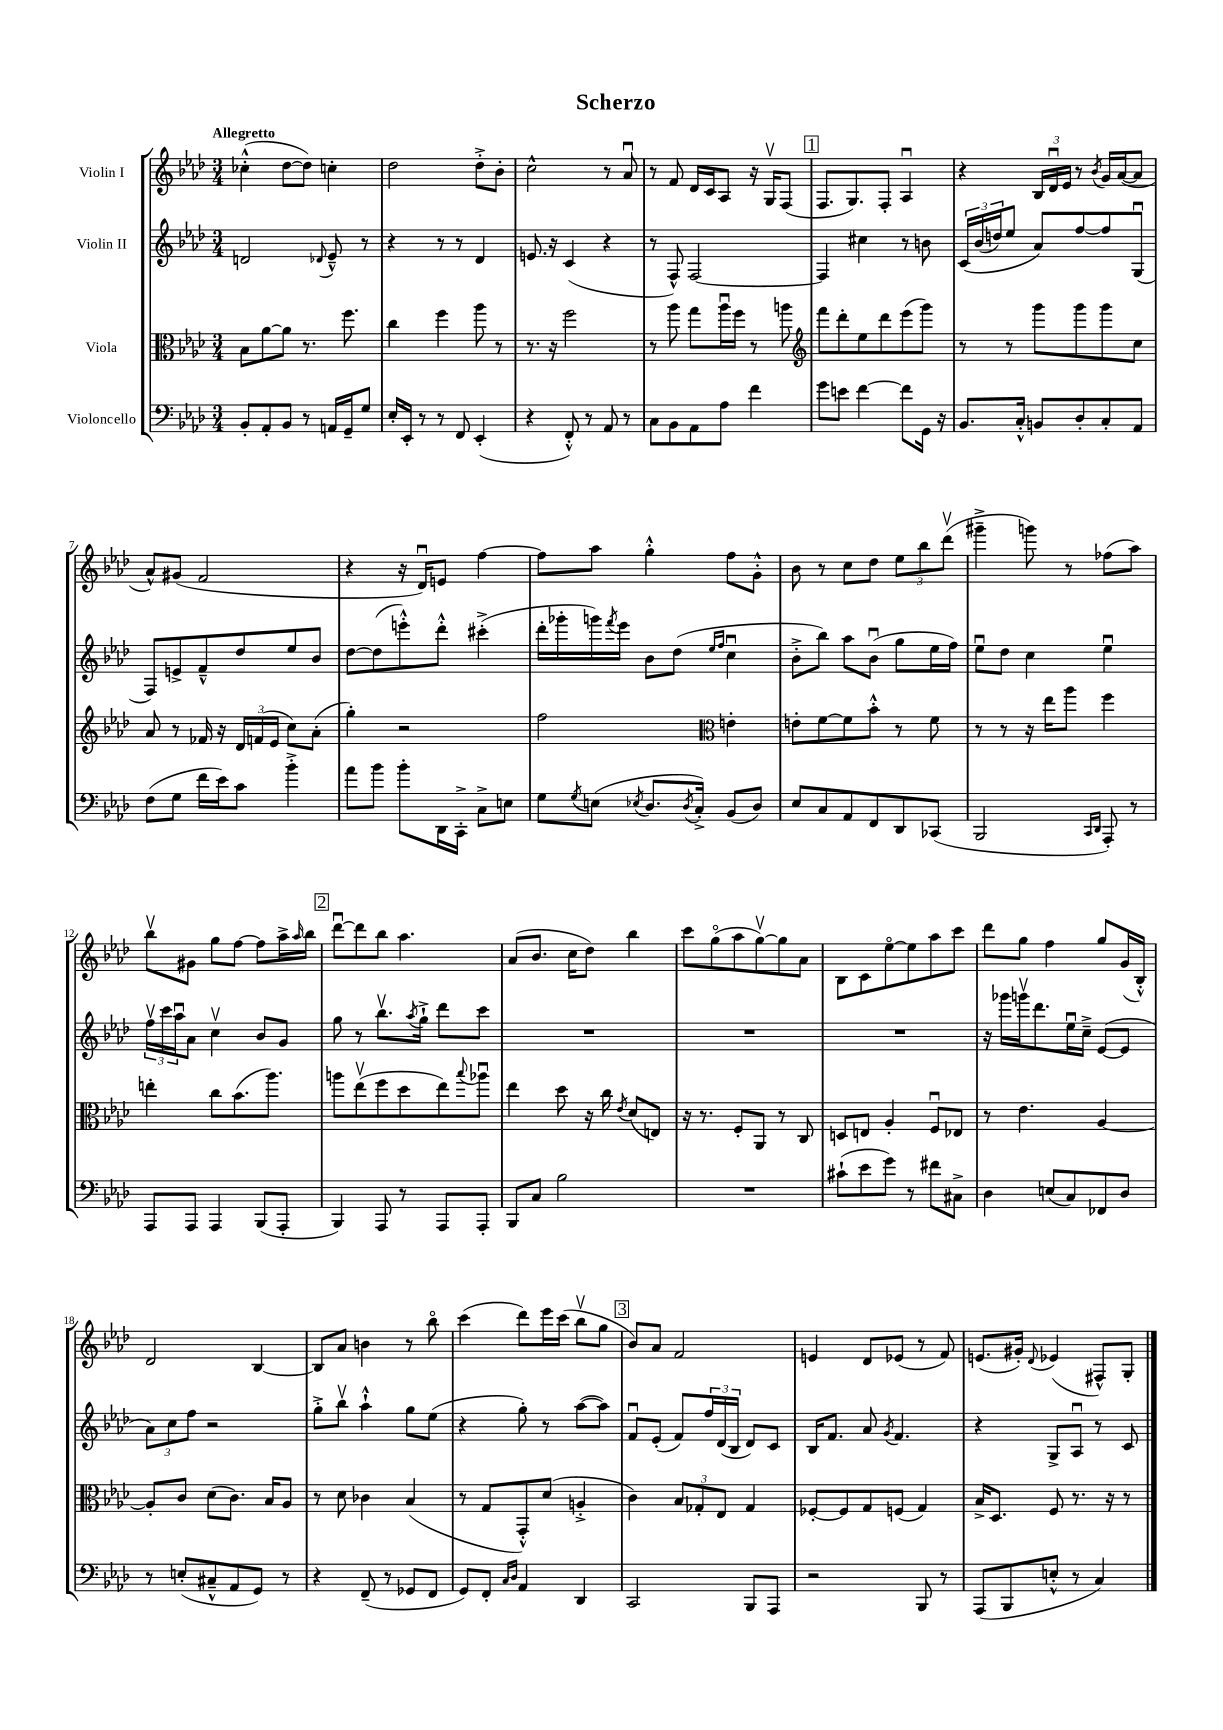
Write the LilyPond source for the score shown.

\header { title = "Scherzo" }
<<
\new StaffGroup <<
\new Staff = "s0" \with { instrumentName = "Violin I" } {
    \clef treble \key aes \major \numericTimeSignature \time 3/4 \tempo "Allegretto"
    ces''4-.-^( des''8~ des''8) c''4-. |
    des''2 des''8-.-> bes'8-. |
    c''2-^ r8 aes'8\downbow |
    r8 f'8 des'16 c'16 aes8 r16 g16\upbow f8( |
    \mark \markup { \box "1" } f8. g8.) f8-. aes4\downbow |
    r4 \tuplet 3/2 { bes16 des'16\downbow ees'16 } r8 \acciaccatura { bes'8 } g'16 aes'16~( aes'8 |
    aes'8-^) gis'8( f'2 |
    r4 r16 des'16\downbow) e'8 f''4~ |
    f''8 aes''8 g''4-.-^ f''8 g'8-.-^ |
    bes'8 r8 c''8 des''8 \tuplet 3/2 { ees''8 bes''8 des'''8\upbow( } |
    gis'''4---> g'''8) r8 fes''8( aes''8) |
    bes''8\upbow gis'8 g''8 f''8~ f''8 aes''16-> \grace { aes''16 } bes''16 |
    \mark \markup { \box "2" } des'''8~\downbow des'''8 bes''8 aes''4. |
    aes'8( bes'8. c''16 des''8) bes''4 |
    c'''8 g''8\flageolet( aes''8 g''8~\upbow) g''8 aes'8 |
    bes8 c'8 ees''8~\flageolet ees''8 aes''8 c'''8 |
    des'''8 g''8 f''4 g''8 g'16( bes16-.-^) |
    des'2 bes4~ |
    bes8 aes'8 b'4 r8 bes''8\flageolet |
    c'''4( des'''8) ees'''16 c'''16( bes''8\upbow g''8 |
    \mark \markup { \box "3" } bes'8) aes'8 f'2 |
    e'4 des'8 ees'8( r8 f'8) |
    e'8.( gis'16-.) \appoggiatura { des'8 } ees'4( fis8-^) g8-. \bar "|." |
}
\new Staff = "s1" \with { instrumentName = "Violin II" } {
    \clef treble \key aes \major \numericTimeSignature \time 3/4
    d'2 \appoggiatura { des'8 } ees'8---^ r8 |
    r4 r8 r8 des'4 |
    e'8. r16 c'4( r4 |
    r8 f8-^) f2~ |
    \mark \markup { \box "1" } f4 cis''4 r8 b'8 |
    \tuplet 3/2 { c'16\( bes'16( d''16) } ees''8 aes'8\) f''8~ f''8 g8\downbow( |
    f8) e'8-> f'8---^ des''8 ees''8 bes'8 |
    des''8~ des''8( e'''8-.-^) des'''8-.-^ cis'''4-.->( |
    des'''16-. ges'''16-. g'''16) \acciaccatura { f'''8 } ees'''16 bes'8 des''8( \grace { ees''16 f''16 } c''4\downbow |
    bes'8-.-> bes''8) aes''8 bes'8\downbow( g''8 ees''16 f''16) |
    ees''8\downbow des''8 c''4 ees''4\downbow |
    \tuplet 3/2 { f''16\upbow c'''16 aes''16\downbow } aes'8 c''4\upbow bes'8 g'8 |
    \mark \markup { \box "2" } g''8 r8 bes''8.\upbow \acciaccatura { aes''8 } g''16-!-> des'''8 c'''8 |
    R2. |
    R2. |
    R2. |
    r16 ges'''16 g'''16\upbow des'''8. ees''16\downbow c''16---> ees'8~( ees'8 |
    \tuplet 3/2 { aes'8) c''8 f''8 } r2 |
    g''8-.-> bes''8\upbow aes''4-!-^ g''8 ees''8( |
    r4 g''8-.) r8 aes''8~( aes''8) |
    \mark \markup { \box "3" } f'8\downbow ees'8-.( f'8) \tuplet 3/2 { f''16 des'16( bes16 } des'8) c'8 |
    bes16 f'8. aes'8 \acciaccatura { g'8 } f'4. |
    r4 g8-> aes8\downbow r8 c'8 \bar "|." |
}
\new Staff = "s2" \with { instrumentName = "Viola" } {
    \clef alto \key aes \major \numericTimeSignature \time 3/4
    bes8 aes'8~ aes'8 r8. f''8. |
    c''4 f''4 aes''8 r8 |
    r8. r16 f''2 |
    r8 aes''8 g''8 aes''16\downbow f''16 r8 a''8 |
    \mark \markup { \box "1" } \clef treble f'''8 des'''8-. ees''8 des'''8 ees'''8( g'''8) |
    r8 r8 g'''8 g'''8 g'''8 c''8 |
    aes'8 r8 fes'16 r16 \tuplet 3/2 { des'16 f'16( ees'16 } c''8) aes'8-.( |
    g''4-.) r2 |
    f''2 \clef alto e'4-. |
    e'8-. f'8~ f'8 bes'8-.-^ r8 f'8 |
    r8 r8 r16 ees''16 aes''8 f''4 |
    e''4-. c''8 bes'8.( aes''8.) |
    \mark \markup { \box "2" } a''8 ees''8\upbow( f''8 des''8 ees''8) \appoggiatura { bes''8 } aes''8\downbow |
    ees''4 des''8 r16 c''16 \acciaccatura { ees'8 } des'8( e8) |
    r16 r8. f8-. aes,8 r8 c8 |
    d8 e8 aes4-. f8\downbow ees8 |
    r8 ees'4. aes4~ |
    aes8-. c'8 des'8( c'8.) bes16 aes8 |
    r8 des'8 ces'4 bes4( |
    r8 g8 g,8-.-^) des'8( a4-.-> |
    \mark \markup { \box "3" } c'4) \tuplet 3/2 { bes8 ges8-. ees8 } ges4 |
    fes8~-. fes8 g8 f8( g4) |
    bes16-> des8. f8 r8. r16 r8 \bar "|." |
}
\new Staff = "s3" \with { instrumentName = "Violoncello" } {
    \clef bass \key aes \major \numericTimeSignature \time 3/4
    bes,8-. aes,8-. bes,8 r8 a,16 g,16-- g8 |
    ees16-. ees,16-. r8 r8 f,8 ees,4-.( |
    r4 f,8-.-^) r8 aes,8 r8 |
    c8 bes,8 aes,8 aes8 f'4 |
    \mark \markup { \box "1" } g'8 e'8 f'4~ f'8 g,16 r16 |
    bes,8. c16-.-^ b,8 des8-. c8-. aes,8 |
    f8( g8 f'16 ees'16) c'8 bes'4-.-> |
    aes'8 bes'8 bes'8-. des,16 c,16-.-> c8-> e8 |
    g8 \acciaccatura { g8 } e8( \acciaccatura { ees8 } des8. \acciaccatura { des8 } c16-.->) bes,8( des8) |
    ees8 c8 aes,8 f,8 des,8 ces,8( |
    bes,,2 \grace { c,16 des,16 } aes,,8-.) r8 |
    aes,,8 aes,,8 aes,,4 bes,,8( aes,,8-. |
    \mark \markup { \box "2" } bes,,4) aes,,8 r8 aes,,8 aes,,8-. |
    bes,,8 c8 bes2 |
    R2. |
    cis'8-!( ees'8 g'8) r8 fis'8 cis8-> |
    des4 e8( c8) fes,8 des8 |
    r8 e8-.( cis8---^ aes,8 g,8) r8 |
    r4 f,8--( r8 ges,8 f,8 |
    g,8) f,8-. \grace { c16 des16 } aes,4 des,4 |
    \mark \markup { \box "3" } c,2 bes,,8 aes,,8 |
    r2 bes,,8 r8 |
    aes,,8( bes,,8 e8-.-^ r8 c4) \bar "|." |
}
>>
>>
